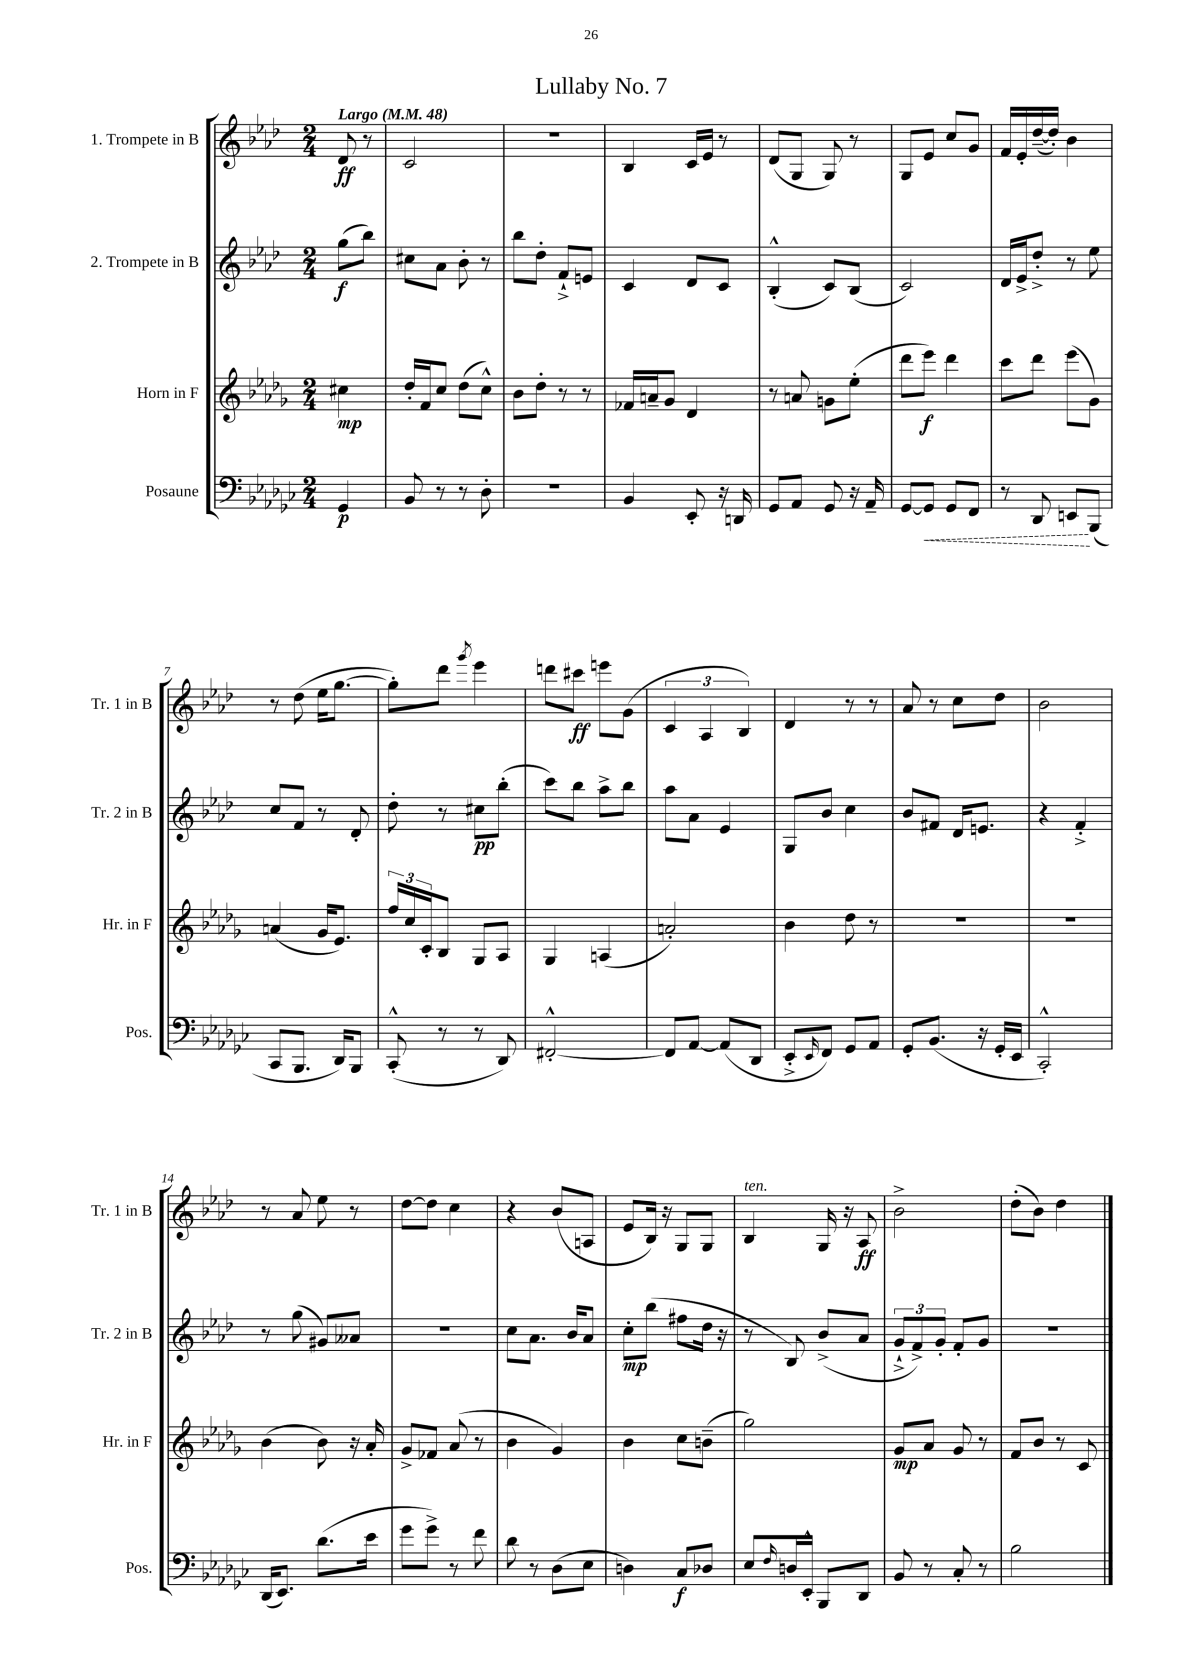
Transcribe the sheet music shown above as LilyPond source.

\header { title = "Lullaby No. 7" }
<<
\new StaffGroup <<
\new Staff = "s0" \with { instrumentName = "1. Trompete in B" shortInstrumentName = "Tr. 1 in B" } {
    \clef treble \key aes \major \numericTimeSignature \time 2/4 \partial 4 \tempo "Largo" 4 = 48
    des'8\ff r8 |
    c'2 |
    r2 |
    bes4 c'16 ees'16 r8 |
    des'8( g8 g8) r8 |
    g8 ees'8 c''8 g'8 |
    f'16 ees'16-. des''16~--( des''16-.) bes'4 |
    r8 des''8( ees''16 g''8.~ |
    g''8-.) des'''8 \acciaccatura { g'''8 } ees'''4 |
    d'''8 cis'''8\ff e'''8 g'8( |
    \tuplet 3/2 { c'4 aes4 bes4) } |
    des'4 r8 r8 |
    aes'8 r8 c''8 des''8 |
    bes'2 |
    r8 aes'8 ees''8 r8 |
    des''8~ des''8 c''4 |
    r4 bes'8( a8 |
    ees'8 bes16) r16 g8 g8 |
    bes4^\markup { \italic "ten." } g16 r16 aes8\ff |
    bes'2-> |
    des''8-.( bes'8) des''4 \bar "|." |
}
\new Staff = "s1" \with { instrumentName = "2. Trompete in B" shortInstrumentName = "Tr. 2 in B" } {
    \clef treble \key aes \major \numericTimeSignature \time 2/4 \partial 4
    g''8\f( bes''8) |
    cis''8 aes'8 bes'8-. r8 |
    bes''8 des''8-. f'8-!-> e'8 |
    c'4 des'8 c'8 |
    bes4-.-^( c'8) bes8( |
    c'2) |
    des'16 ees'16-> des''8-.-> r8 ees''8 |
    c''8 f'8 r8 des'8-. |
    des''8-. r8 cis''8\pp bes''8-.( |
    c'''8) bes''8 aes''8-> bes''8 |
    aes''8 aes'8 ees'4 |
    g8 bes'8 c''4 |
    bes'8 fis'8 des'16 e'8. |
    r4 f'4-.-> |
    r8 g''8( gis'8) aeses'8 |
    R2 |
    c''8 aes'8. bes'16 aes'8 |
    c''8-.\mp bes''8( fis''8 des''16 r16 |
    r8 bes8) bes'8->( aes'8 |
    \tuplet 3/2 { g'8-!-> f'8->) g'8-. } f'8-. g'8 |
    R2 \bar "|." |
}
\new Staff = "s2" \with { instrumentName = "Horn in F" shortInstrumentName = "Hr. in F" } {
    \clef treble \key des \major \numericTimeSignature \time 2/4 \partial 4
    cis''4\mp |
    des''16-. f'16 c''8 des''8( c''8-^) |
    bes'8 des''8-. r8 r8 |
    fes'16 a'16-- ges'8 des'4 |
    r8 a'8 g'8 ees''8-.( |
    des'''8 ees'''8\f) des'''4 |
    c'''8 des'''8 ees'''8( ges'8) |
    a'4( ges'16 ees'8.) |
    \tuplet 3/2 { f''16 c''16 c'16-. } bes8 ges8 aes8 |
    ges4 a4( |
    a'2-.) |
    bes'4 des''8 r8 |
    R2 |
    R2 |
    bes'4( bes'8) r16 aes'16-. |
    ges'8-> fes'8 aes'8( r8 |
    bes'4 ges'4) |
    bes'4 c''8 b'8--( |
    ges''2) |
    ges'8\mp aes'8 ges'8 r8 |
    f'8 bes'8 r8 c'8 \bar "|." |
}
\new Staff = "s3" \with { instrumentName = "Posaune" shortInstrumentName = "Pos." } {
    \clef bass \key ges \major \numericTimeSignature \time 2/4 \partial 4
    ges,4\p |
    bes,8 r8 r8 des8-. |
    R2 |
    bes,4 ees,8-. r16 d,16 |
    ges,8 aes,8 ges,8 r16 aes,16-- |
    ges,8~ \once \override Hairpin.style = #'dashed-line ges,8\< ges,8 f,8 |
    r8 des,8 e,8\! bes,,8( |
    ces,8 bes,,8. des,16) bes,,8 |
    ces,8-.-^( r8 r8 des,8) |
    fis,2~-.-^ |
    fis,8 aes,8~ aes,8( des,8 |
    ees,8-.-> \grace { ees,16 } f,8) ges,8 aes,8 |
    ges,8-. bes,8.( r16 ges,16-. ees,16 |
    ces,2-.-^) |
    des,16( ees,8.) des'8.( ees'16 |
    ges'8 ges'8->) r8 f'8 |
    des'8 r8 des8( ees8 |
    d4) ces8\f des8 |
    ees8 \grace { f16 } d16 ees,16-.-^ bes,,8 des,8 |
    bes,8 r8 ces8-. r8 |
    bes2 \bar "|." |
}
>>
>>
